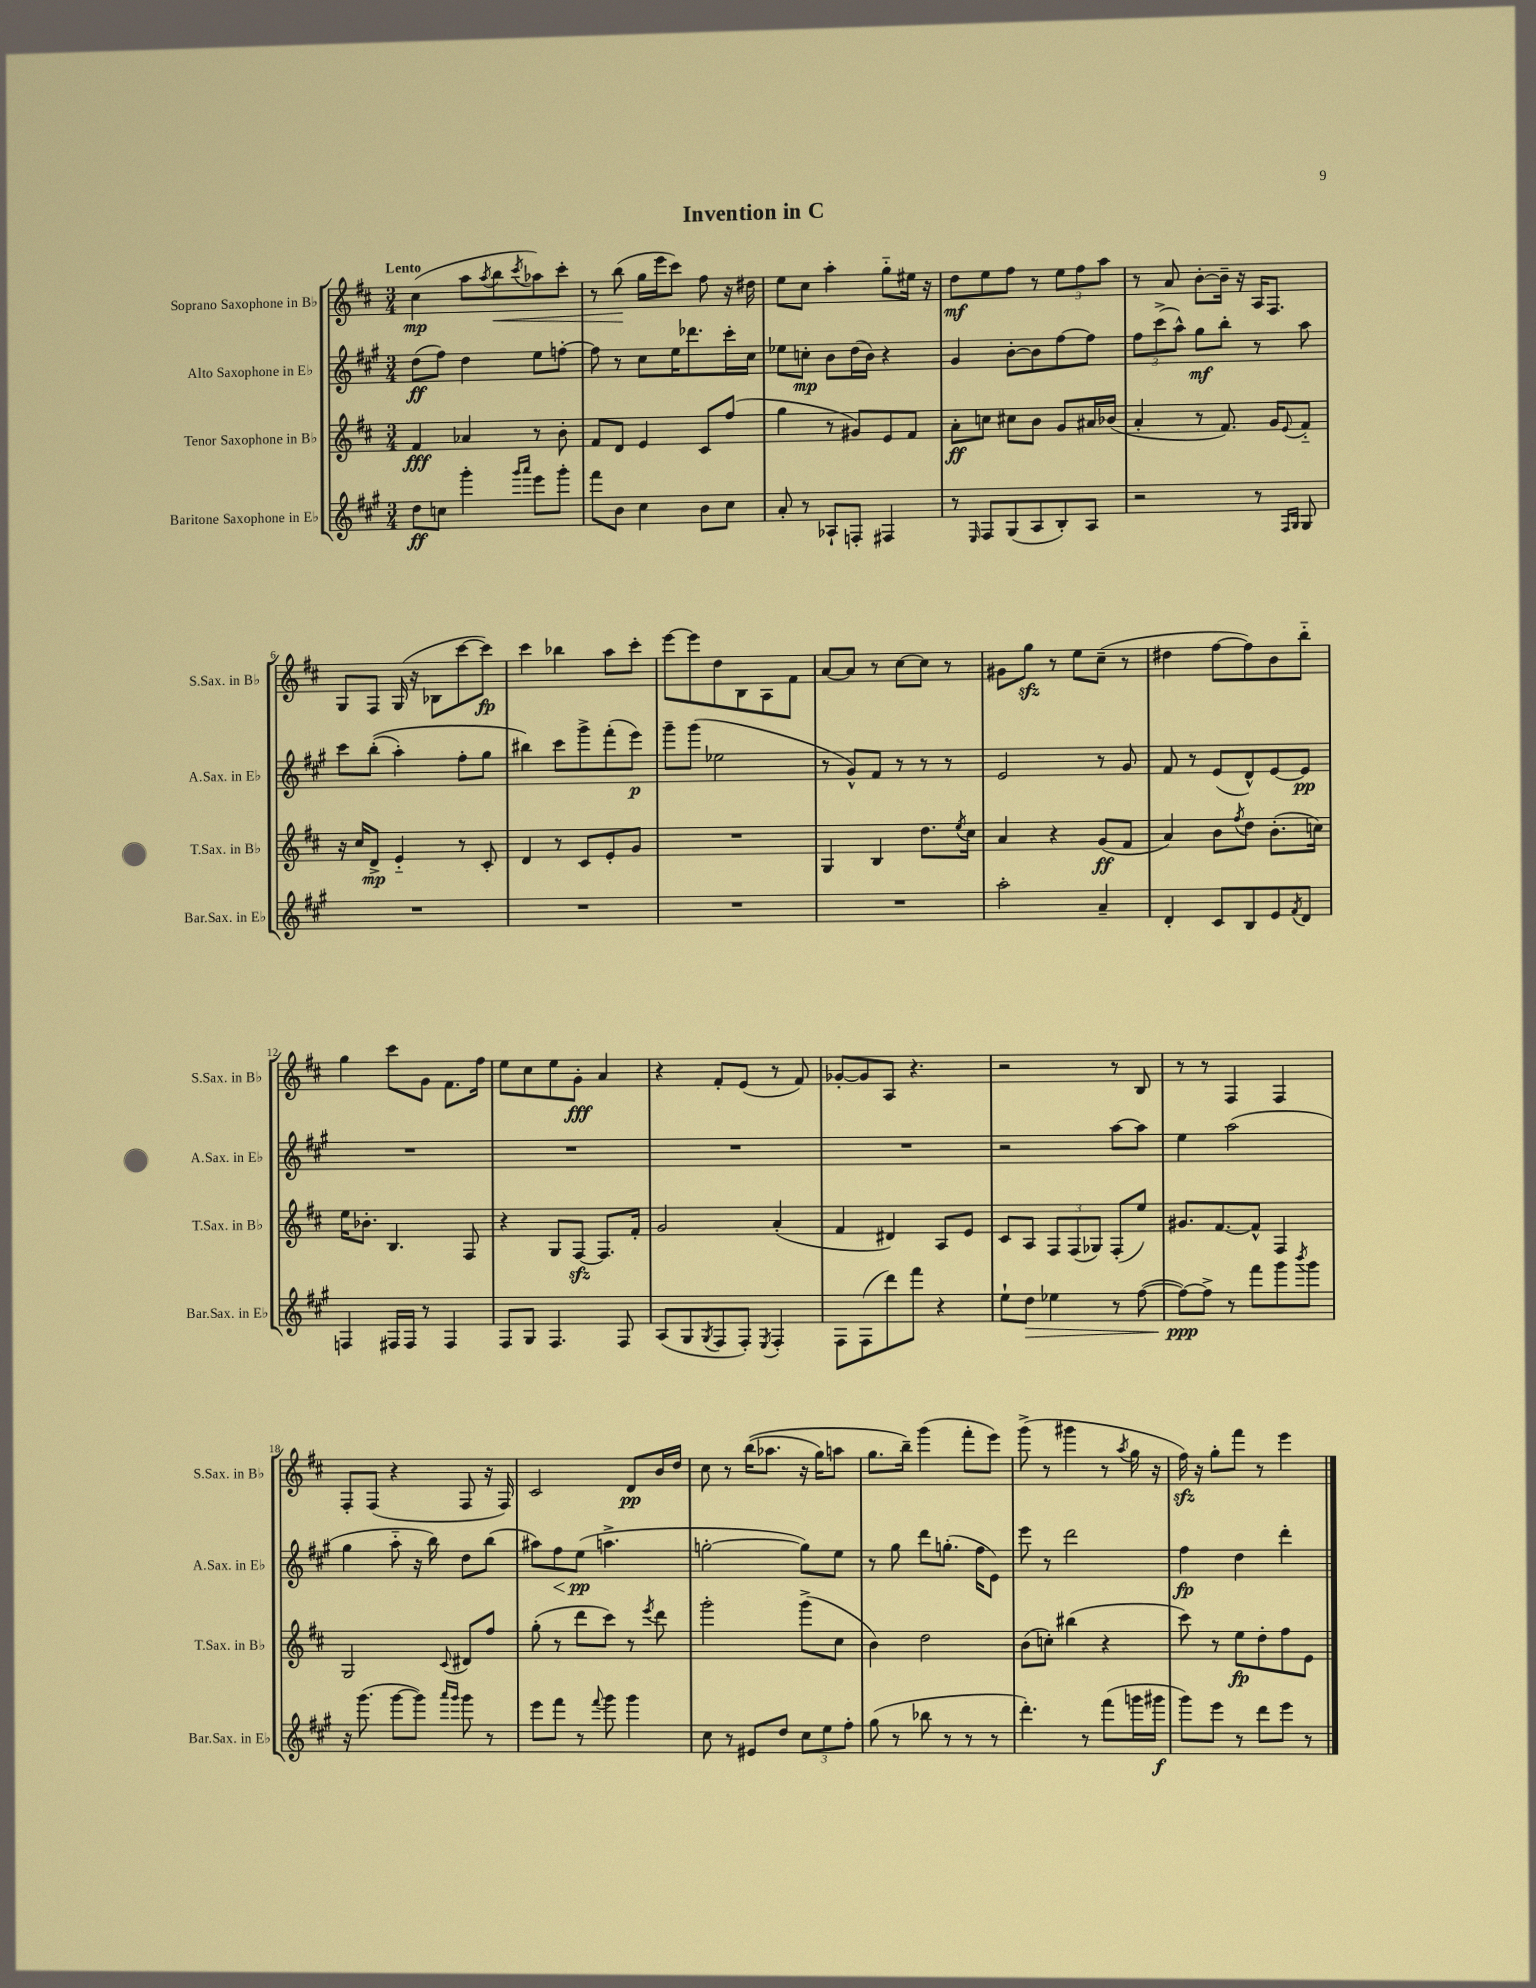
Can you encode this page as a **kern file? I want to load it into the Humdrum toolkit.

**kern	**dynam	**kern	**dynam	**kern	**dynam	**kern	**dynam
*part4	*part4	*part3	*part3	*part2	*part2	*part1	*part1
*staff4	*staff4	*staff3	*staff3	*staff2	*staff2	*staff1	*staff1
*I"Baritone Saxophone in E♭	*	*I"Tenor Saxophone in B♭	*	*I"Alto Saxophone in E♭	*	*I"Soprano Saxophone in B♭	*
*I'Bar.Sax. in E♭	*	*I'T.Sax. in B♭	*	*I'A.Sax. in E♭	*	*I'S.Sax. in B♭	*
*clefG2	*	*clefG2	*	*clefG2	*	*clefG2	*
*k[f#c#g#]	*	*k[f#c#]	*	*k[f#c#g#]	*	*k[f#c#]	*
*M3/4	*	*M3/4	*	*M3/4	*	*M3/4	*
=1	=1	=1	=1	=1	=1	=1	=1
!	!	!	!	!	!	!LO:TX:a:B:t=Lento	!
8dd\L	ff	4f#/	fff	(8dd\L	ff	(4cc#\	mp
8ccn\J	.	.	.	8ff#\J)	.	.	.
4ggg#'\	.	4a-X/	.	4dd\	.	8aa\L	.
.	.	.	.	.	.	8qaa/	.
!	!	!	!	!	!	!	!LO:HP:b
.	.	.	.	.	.	8bb\	<
16qqggg#/LL	.	.	.	.	.	.	.
16qqaaa/JJ	.	.	.	.	.	8qccc#/	.
8eee\L	.	8r	.	8ee\L	.	8aa-X\)	.
8ggg#'\J	.	8b'\	.	[8ffn'\J	.	8ccc#'\J	.
=2	=2	=2	=2	=2	=2	=2	=2
8fff#\L	.	8f#/L	.	8ff\]	.	8r	.
8b\J	.	8d/J	.	8r	.	(8bb\	.
4cc#\	.	4e/	.	8cc#\L	.	16gg\LL	[
.	.	.	.	.	.	16eee\J	.
.	.	.	.	16ee\K	.	8ccc#\J)	.
.	.	.	.	8.ddd-X\	.	.	.
8b\L	.	8c#/L	.	.	.	8ff#\	.
8cc#\J	.	(8ff#/J	.	16ccc#'\L	.	16r	.
.	.	.	.	16cc#\JJ	.	16dd#X\	.
=3	=3	=3	=3	=3	=3	=3	=3
8a'/	.	4gg\	.	8ee-X\L	.	8ee\L	.
8r	.	.	.	8ccn'\J	mp	8cc#\J	.
8A-X`/L	.	8r	.	8b\L	.	4aa'\	.
8Fn'/J	.	8g#X/L)	.	(16dd\L	.	.	.
.	.	.	.	16b\JJ)	.	.	.
4F#X/	.	8e/	.	4r	.	8gg\L	.
.	.	8f#/J	.	.	.	16ee#X\Jk	.
.	.	.	.	.	.	16r	.
=4	=4	=4	=4	=4	=4	=4	=4
8r	.	8a'\L	ff	4g#/	.	8dd\L	mf
16qqE/	.	.	.	.	.	.	.
8F#/L	.	8ccn\J	.	.	.	8ee\	.
(8G#/	.	8cc#X\L	.	[8b'\L	.	8ff#\J	.
8A/	.	8b\J	.	8b\]	.	8r	.
8B'/)	.	8g/L	.	[8ff#\	.	12ee\L	.
.	.	.	.	.	.	12ff#\	.
8A/J	.	16a#X/L	.	8ff#\J]	.	.	.
.	.	.	.	.	.	12aa\J	.
.	.	(16b-X/JJ	.	.	.	.	.
=5	=5	=5	=5	=5	=5	=5	=5
2r	.	4a'/	.	12ff#\L	.	8r	.
.	.	.	.	(12ccc#^\	.	.	.
.	.	.	.	.	.	8a/	.
.	.	.	.	12aa^^\J)	.	.	.
.	.	8r	.	8gg#\L	mf	[8b'\L	.
.	.	8.f#/)	.	8bb'\J	.	16b~\Jk]	.
.	.	.	.	.	.	16r	.
8r	.	.	.	8r	.	16A/KL	.
.	.	16g/KL	.	.	.	8.F#/J	.
16qqF#/LL	.	.	.	.	.	.	.
16qqG#/JJ	.	8qqe/	.	.	.	.	.
8G#/	.	8f#/J	.	8aa\	.	.	.
!!LO:LB:g=z
=6	=6	=6	=6	=6	=6	=6	=6
2.r	.	16r	.	8ccc#\L	.	8G/L	.
.	.	16cc#/KL	.	.	.	.	.
.	.	8d^/J	mp	((8bb'\J	.	8F#/J	.
.	.	4e/	.	4aa'\)	.	(16G/	.
.	.	.	.	.	.	16r	.
.	.	.	.	.	.	8B-X\L	.
.	.	8r	.	8ff#'\L	.	[8ccc#\	.
.	.	8c#'/	.	8gg#\J	.	8ccc#\J])	fp
=7	=7	=7	=7	=7	=7	=7	=7
2.r	.	4d/	.	4bb#X\)	.	4ccc#\	.
.	.	8r	.	8ccc#\L	.	4bb-X\	.
.	.	8c#/L	.	8ggg#^\	.	.	.
.	.	8e'/	.	(8fff#'\	.	8aa\L	.
.	.	8g/J	.	8eee\J)	p	8ccc#'\J	.
=8	=8	=8	=8	=8	=8	=8	=8
2.r	.	2.r	.	8ggg#~\L	.	[8eee\L	.
.	.	.	.	(8ggg#\J	.	8eee\]	.
.	.	.	.	2ee-X\	.	8dd\	.
.	.	.	.	.	.	8B\	.
.	.	.	.	.	.	8A\	.
.	.	.	.	.	.	8f#\J	.
=9	=9	=9	=9	=9	=9	=9	=9
2.r	.	4G/	.	8r	.	[8a/L	.
.	.	.	.	8g#^^/L)	.	8a/J]	.
.	.	4B/	.	8f#/J	.	8r	.
.	.	.	.	8r	.	[8cc#\L	.
.	.	8.dd\L	.	8r	.	8cc#\J]	.
.	.	.	.	8r	.	8r	.
.	.	8qee/	.	.	.	.	.
.	.	16cc#\Jk	.	.	.	.	.
=10	=10	=10	=10	=10	=10	=10	=10
2aa'\	.	4a/	.	2e/	.	8g#X\L	.
.	.	.	.	.	.	8ggzz\J	.
.	.	4r	.	.	.	8r	.
.	.	.	.	.	.	8ee\L	.
4a~/	.	(8g/L	ff	8r	.	(8cc#~\J	.
.	.	8f#/J	.	8g#/	.	8r	.
=11	=11	=11	=11	=11	=11	=11	=11
4d'/	.	4a/)	.	8f#/	.	4dd#X\	.
.	.	.	.	8r	.	.	.
8c#/L	.	8b\L	.	(8e/L	.	[8ff#\L	.
.	.	8qff#/	.	.	.	.	.
8B/	.	8dd\J	.	8d^^/)	.	8ff#\])	.
8e/	.	(8.b'\L	.	[8e/	.	8b\	.
8qf#/	.	.	.	.	.	.	.
8d/J	.	.	.	8e/J]	pp	8bb\J	.
.	.	16ccn\Jk)	.	.	.	.	.
!!LO:LB:g=z
=12	=12	=12	=12	=12	=12	=12	=12
4Fn/	.	16ee\KL	.	2.r	.	4gg\	.
.	.	8.b-X'\J	.	.	.	.	.
16F#X/LL	.	4.B/	.	.	.	8ccc#\L	.
16F#/JJ	.	.	.	.	.	.	.
8r	.	.	.	.	.	8g\J	.
4F#/	.	.	.	.	.	8.f#\L	.
.	.	8F#/	.	.	.	.	.
.	.	.	.	.	.	16ff#\Jk	.
=13	=13	=13	=13	=13	=13	=13	=13
8F#/L	.	4r	.	2.r	.	8ee\L	.
8G#/J	.	.	.	.	.	8cc#\	.
4.F#/	.	8G/L	.	.	.	8ee\	.
.	.	[8F#zz/J	.	.	.	8g'\J	fff
.	.	8.F#/L]	.	.	.	4a/	.
8F#/	.	.	.	.	.	.	.
.	.	16f#'/Jk	.	.	.	.	.
=14	=14	=14	=14	=14	=14	=14	=14
(8A/L	.	2g/	.	2.r	.	4r	.
8G#/	.	.	.	.	.	.	.
8qG#/	.	.	.	.	.	.	.
8F#/	.	.	.	.	.	8f#'/L	.
8F#'/J)	.	.	.	.	.	(8e/J	.
8qE/	.	.	.	.	.	.	.
4F#'/	.	(4a'/	.	.	.	8r	.
.	.	.	.	.	.	8f#/)	.
=15	=15	=15	=15	=15	=15	=15	=15
8F#\L	.	4f#/	.	2.r	.	[8g-X'/L	.
(8F#\	.	.	.	.	.	8g-/]	.
8ddd\)	.	4d#X/)	.	.	.	8A/J	.
8fff#\J	.	.	.	.	.	4.r	.
4r	.	8A/L	.	.	.	.	.
.	.	8e/J	.	.	.	.	.
=16	=16	=16	=16	=16	=16	=16	=16
8ee`\L	.	8c#/L	.	2r	.	2r	.
!	!LO:HP:b	!	!	!	!	!	!
8dd\J	>	8A/J	.	.	.	.	.
4ee-X\	.	12F#/L	.	.	.	.	.
.	.	(12F#/	.	.	.	.	.
.	.	12G-X/J)	.	.	.	.	.
8r	.	(8F#'/L	.	[8aa\L	.	8r	.
([8ff#\	.	8ee/J)	.	8aa\J]	.	8B/	.
=17	=17	=17	=17	=17	=17	=17	=17
8ff#\L_)	ppp	8.g#X/L	.	4ee\	.	8r	.
8ff#^\J]	]	.	.	.	.	8r	.
.	.	[8.f#/	.	.	.	.	.
8r	.	.	.	(2aa\	.	4F#/	.
8fff#\L	.	8f#^^/J]	.	.	.	.	.
8ggg#\	.	4F#/	.	.	.	4F#/	.
8qbbb/	.	.	.	.	.	.	.
8ggg#\J	.	.	.	.	.	.	.
!!LO:LB:g=z
=18	=18	=18	=18	=18	=18	=18	=18
16r	.	2G/	.	4gg#\	.	8F#'/L	.
(8.ggg#\	.	.	.	.	.	.	.
.	.	.	.	.	.	(8F#/J	.
[8ggg#\L	.	.	.	8aa\	.	4r	.
8ggg#\J])	.	.	.	16r	.	.	.
.	.	.	.	16bb\)	.	.	.
16qqaaa/LL	.	.	.	.	.	.	.
16qqggg#/JJ	.	8qqc#/	.	.	.	.	.
8ggg#\	.	8d#X/L	.	8dd\L	.	8F#/	.
8r	.	8ff#/J	.	(8bb\J	.	16r	.
.	.	.	.	.	.	16F#/)	.
=19	=19	=19	=19	=19	=19	=19	=19
8eee\L	.	(8gg'\	.	8aa#X\L)	.	2c#/	.
!	!	!	!	!	!LO:HP:b	!	!
8fff#\J	.	8r	.	8ff#\	<	.	.
8r	.	8ddd\L	.	(8ee\J	pp	.	.
8qqfff#/	.	.	.	.	.	.	.
8ggg#\	.	8ccc#\J)	.	4.aan^\	[	.	.
4ggg#\	.	8r	.	.	.	8d/L	pp
.	.	8qeee/	.	.	.	.	.
.	.	8ddd\	.	.	.	16b/L	.
.	.	.	.	.	.	16dd/JJ	.
=20	=20	=20	=20	=20	=20	=20	=20
8cc#\	.	2ggg'\	.	[2ggn'\	.	8cc#\	.
8r	.	.	.	.	.	8r	.
8e#X/L	.	.	.	.	.	((16bb\KL	.
.	.	.	.	.	.	8.aa-X\J	.
8dd/J	.	.	.	.	.	.	.
12cc#\L	.	(8ggg^\L	.	8gg\L])	.	16r	.
.	.	.	.	.	.	16gg\KL)	.
12ee\	.	.	.	.	.	.	.
.	.	8cc#\J	.	8ee\J	.	8aan\J	.
12ff#'\J	.	.	.	.	.	.	.
=21	=21	=21	=21	=21	=21	=21	=21
(8gg#\	.	4b\)	.	8r	.	8.gg\L	.
8r	.	.	.	8gg#\	.	.	.
.	.	.	.	.	.	16bb~\Jk)	.
8bb-X\	.	2dd\	.	8ddd\L	.	(4ggg\	.
8r	.	.	.	(8.ggn'\J	.	.	.
8r	.	.	.	.	.	8fff#'\L	.
.	.	.	.	16ff#\KL	.	.	.
8r	.	.	.	8e\J)	.	8eee\J)	.
=22	=22	=22	=22	=22	=22	=22	=22
4.ddd'\)	.	(8b\L	.	8eee\	.	(8ggg^\	.
.	.	8ccn'\J)	.	8r	.	8r	.
.	.	(4bb#X\	.	2ddd\	.	4ggg#X\	.
8r	.	.	.	.	.	.	.
(8fff#\L	.	4r	.	.	.	8r	.
.	.	.	.	.	.	8qaa/	.
16gggn\L	.	.	.	.	.	16gg\	.
16ggg#X\JJ	f	.	.	.	.	16r	.
=23	=23	=23	=23	=23	=23	=23	=23
8ggg#\L)	.	8ccc#\)	.	4ff#\	fp	16ff#zz\)	.
.	.	.	.	.	.	16r	.
8eee\J	.	8r	.	.	.	8gg'\L	.
8r	.	8ee\L	fp	4dd\	.	8fff#\J	.
8ddd\L	.	8dd'\	.	.	.	8r	.
8eee\J	.	8ff#\	.	4ddd'\	.	4eee\	.
8r	.	8e\J	.	.	.	.	.
==	==	==	==	==	==	==	==
*-	*-	*-	*-	*-	*-	*-	*-
